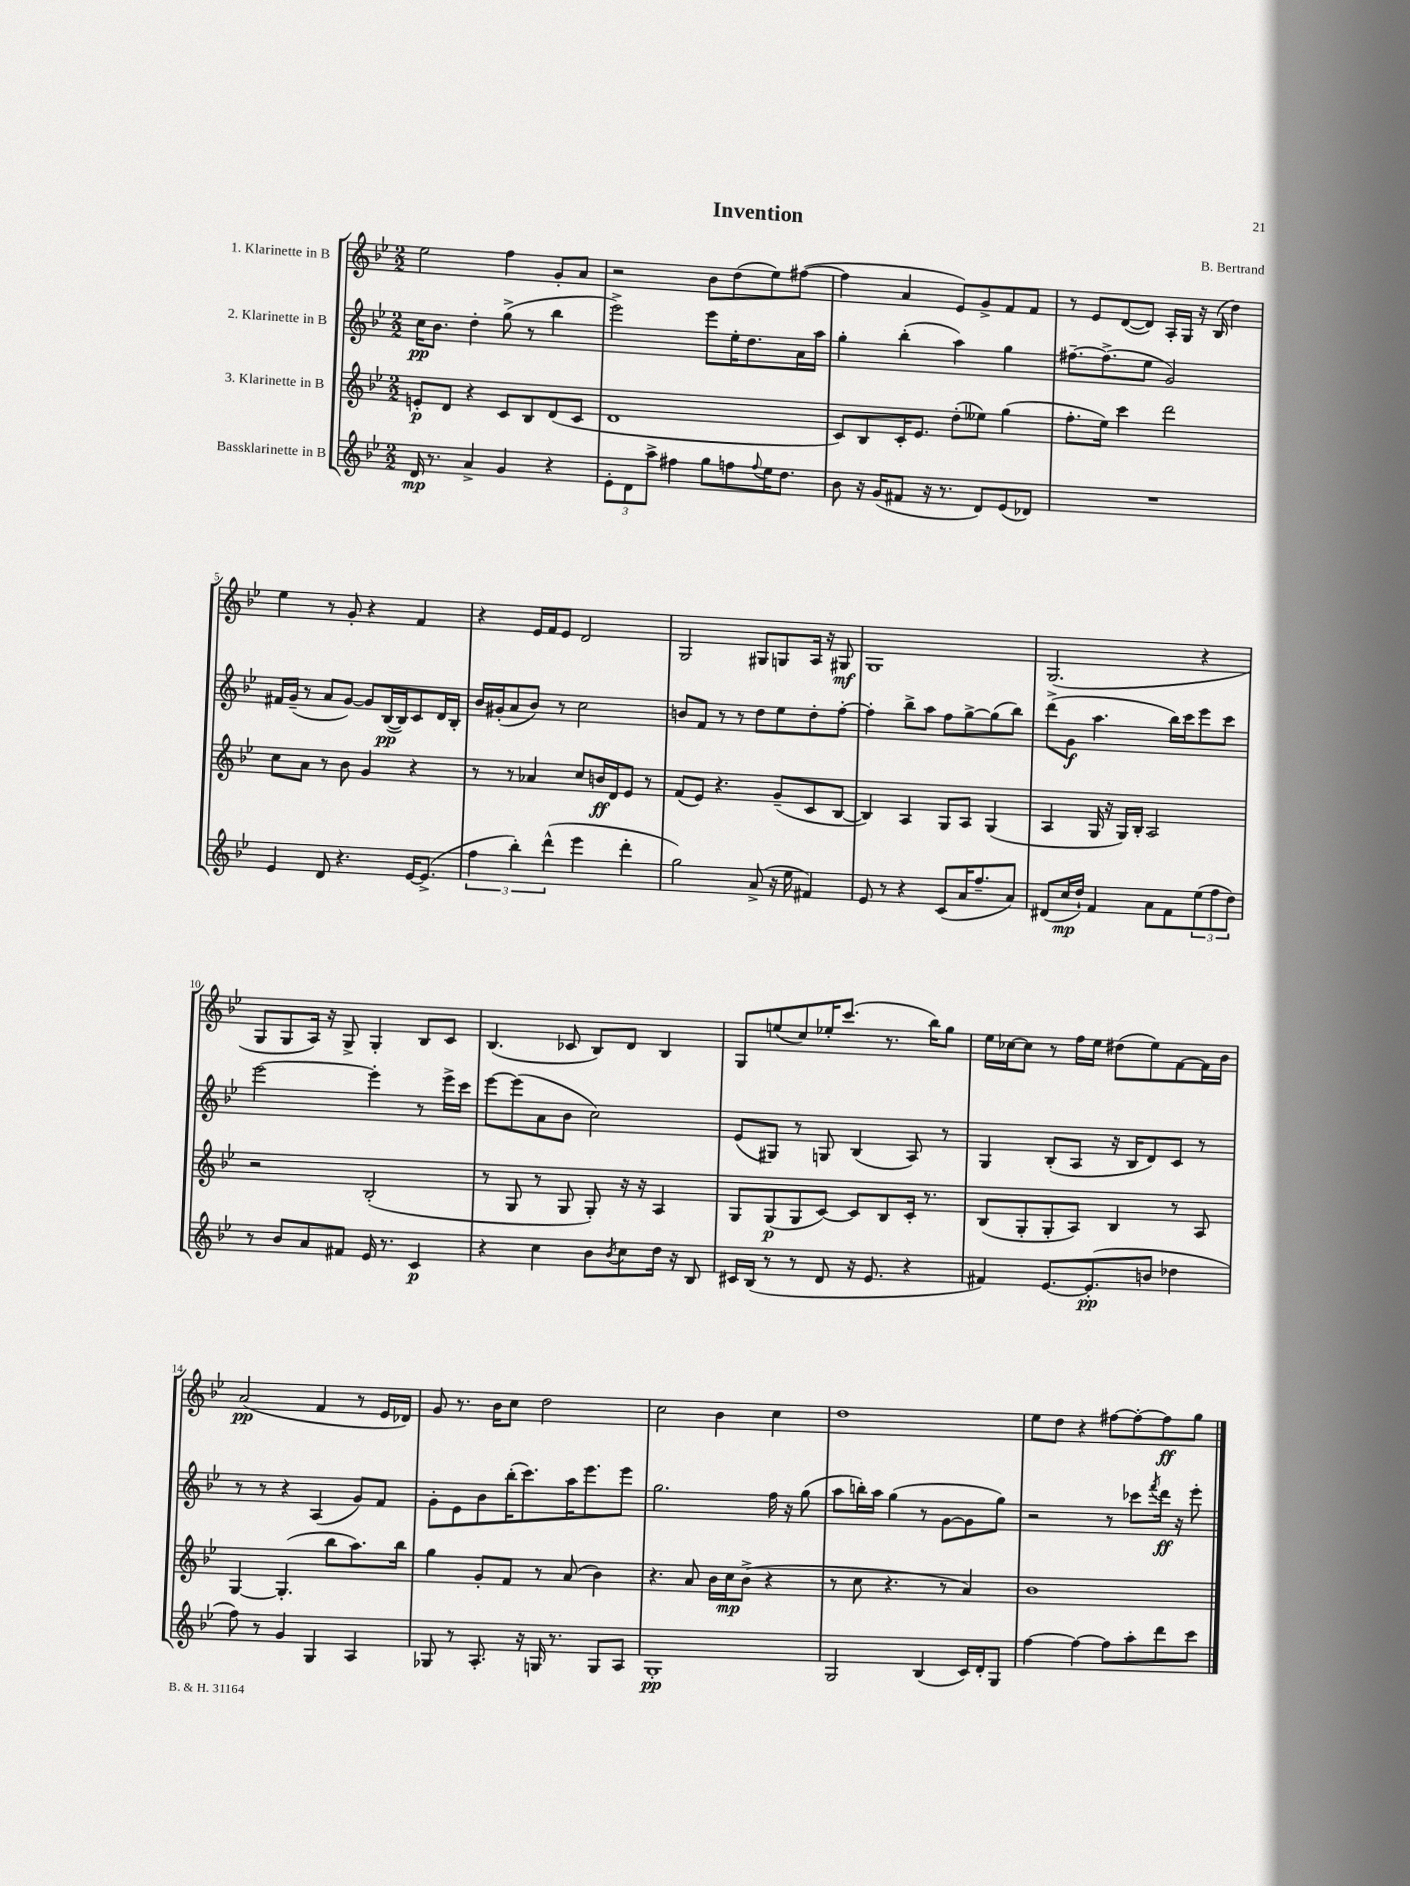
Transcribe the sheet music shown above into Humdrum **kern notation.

**kern	**dynam	**kern	**dynam	**kern	**dynam	**kern	**dynam
*part4	*part4	*part3	*part3	*part2	*part2	*part1	*part1
*staff4	*staff4	*staff3	*staff3	*staff2	*staff2	*staff1	*staff1
*I"Bassklarinette in B	*	*I"3. Klarinette in B	*	*I"2. Klarinette in B	*	*I"1. Klarinette in B	*
*clefG2	*	*clefG2	*	*clefG2	*	*clefG2	*
*k[b-e-]	*	*k[b-e-]	*	*k[b-e-]	*	*k[b-e-]	*
*M2/2	*	*M2/2	*	*M2/2	*	*M2/2	*
=1	=1	=1	=1	=1	=1	=1	=1
16d/	mp	8en'/L	p	16cc\KL	pp	2ee-\	.
8.r	.	.	.	8.b-\J	.	.	.
.	.	8d/J	.	.	.	.	.
4a^/	.	4r	.	4dd'\	.	.	.
4g/	.	8c/L	.	(8gg^\	.	4ff\	.
.	.	8B-/	.	8r	.	.	.
4r	.	(8d/	.	4bb-\	.	8g'/L	.
.	.	8c/J	.	.	.	8a/J	.
=2	=2	=2	=2	=2	=2	=2	=2
12e-'\L	.	1d	.	2eee-^\)	.	2r	.
12d\	.	.	.	.	.	.	.
12aa^\J	.	.	.	.	.	.	.
4ff#X\	.	.	.	.	.	.	.
8gg\L	.	.	.	8eee-\L	.	8b-\L	.
8ffn\	.	.	.	16ee-'\K	.	(8dd\	.
.	.	.	.	8.dd\	.	.	.
8qqff/	.	.	.	.	.	.	.
16ee-\K	.	.	.	.	.	8ee-\)	.
8.dd\J	.	.	.	.	.	.	.
.	.	.	.	16a\L	.	([8ff#X\J	.
.	.	.	.	16aa\JJ	.	.	.
=3	=3	=3	=3	=3	=3	=3	=3
8b-\	.	8c/L)	.	4gg'\	.	4ff#\]	.
16r	.	8B-/	.	.	.	.	.
(16g/KL	.	.	.	.	.	.	.
8f#X/J	.	16c'/K	.	(4bb-'\	.	4a/	.
.	.	8.e-/J	.	.	.	.	.
16r	.	.	.	.	.	.	.
8.r	.	.	.	.	.	.	.
.	.	(8dd'\L	.	4aa\)	.	8e-/L)	.
8d/L)	.	8ee--X\J)	.	.	.	8g^/	.
(8e-/	.	(4gg\	.	4gg\	.	8f/	.
8d-X/J)	.	.	.	.	.	8f/J	.
=4	=4	=4	=4	=4	=4	=4	=4
1r	.	8.ff'\L	.	[8.ff#X~\L	.	8r	.
.	.	.	.	.	.	8e-/L	.
.	.	16ee-\Jk)	.	(8.ff#^\]	.	.	.
.	.	4ccc\	.	.	.	([8d/	.
.	.	.	.	8ee-\J	.	8d/J])	.
.	.	2ddd\	.	2g/)	.	16A'/LL	.
.	.	.	.	.	.	16G/JJ	.
.	.	.	.	.	.	16r	.
.	.	.	.	.	.	(16B-/	.
.	.	.	.	.	.	4dd\)	.
!!LO:LB:g=z
=5	=5	=5	=5	=5	=5	=5	=5
4e-/	.	8cc\L	.	16f#X/LL	.	4ee-\	.
.	.	.	.	(16g~/JJ	.	.	.
.	.	8a\J	.	8r	.	.	.
8d/	.	8r	.	8a/L	.	8r	.
4.r	.	8b-\	.	[8g/J)	.	8g'/	.
.	.	4g/	.	8g/L]	.	4r	.
.	.	.	.	([16B-/L	pp	.	.
.	.	.	.	16B-/J])	.	.	.
[16e-/KL	.	4r	.	8c/	.	4f/	.
(8.e-^/J]	.	.	.	.	.	.	.
.	.	.	.	16d/L	.	.	.
.	.	.	.	16B-'/JJ	.	.	.
=6	=6	=6	=6	=6	=6	=6	=6
6ff\	.	8r	.	16b-/LL	.	4r	.
.	.	.	.	(16g#X'/J	.	.	.
.	.	8r	.	8a/	.	.	.
6bb-'\)	.	.	.	.	.	.	.
.	.	4a-X/	.	8b-/J)	.	16e-/LL	.
.	.	.	.	.	.	16f/J	.
(6ddd^^\	.	.	.	.	.	.	.
.	.	.	.	8r	.	8e-/J	.
4eee-\	.	8cc/L	.	2cc\	.	2d/	.
.	.	16bn/L	ff	.	.	.	.
.	.	16d/J	.	.	.	.	.
4ddd'\	.	8e-/J	.	.	.	.	.
.	.	8r	.	.	.	.	.
=7	=7	=7	=7	=7	=7	=7	=7
2gg\)	.	(8f/L	.	8bn/L	.	2G/	.
.	.	8e-/J)	.	8f/J	.	.	.
.	.	4.r	.	8r	.	.	.
.	.	.	.	8r	.	.	.
(8a^/	.	.	.	8dd\L	.	8G#X/L	.
16r	.	(8g~/L	.	8ee-\	.	8Gn/	.
16ee-\	.	.	.	.	.	.	.
4f#X/)	.	8c/	.	8dd'\	.	16A/Jk	.
.	.	.	.	.	.	16r	.
.	.	[8B-/J	.	[8ff'\J	.	8G#X/	mf
=8	=8	=8	=8	=8	=8	=8	=8
8e-/	.	4B-/])	.	4ff'\]	.	1G	.
8r	.	.	.	.	.	.	.
4r	.	4A/	.	8bb-^\L	.	.	.
.	.	.	.	8aa\J	.	.	.
(8c/L	.	8G/L	.	8ff\L	.	.	.
16a/K	.	8A/J	.	[8gg^\	.	.	.
8.ff~/	.	.	.	.	.	.	.
.	.	(4G/	.	(8gg\]	.	.	.
8a/J)	.	.	.	8bb-\J)	.	.	.
=9	=9	=9	=9	=9	=9	=9	=9
(8d#X/L	.	4A/	.	(8ddd^\L	.	(2.G/	.
16cc/L	mp	.	.	8g\J	f	.	.
16dd`/JJ)	.	.	.	.	.	.	.
4f/	.	16G/	.	4.aa\	.	.	.
.	.	16r	.	.	.	.	.
.	.	16G/LL)	.	.	.	.	.
.	.	16B-'/JJ	.	.	.	.	.
8a\L	.	2A/	.	.	.	.	.
8f\	.	.	.	16bb-\LL)	.	.	.
.	.	.	.	16ccc\J	.	.	.
(12ee-\	.	.	.	8eee-\	.	4r	.
12ff\	.	.	.	.	.	.	.
.	.	.	.	8ccc\J	.	.	.
12dd\J)	.	.	.	.	.	.	.
!!LO:LB:g=z
=10	=10	=10	=10	=10	=10	=10	=10
8r	.	2r	.	[2eee-\	.	8G/L	.
8b-/L	.	.	.	.	.	8G/	.
8a/	.	.	.	.	.	16A/Jk)	.
.	.	.	.	.	.	16r	.
8f#X/J	.	.	.	.	.	8G^/	.
16e-/	.	(2B-'/	.	4eee-'\]	.	4G'/	.
8.r	.	.	.	.	.	.	.
4c/	p	.	.	8r	.	8B-/L	.
.	.	.	.	16eee-^\LL	.	8c/J	.
.	.	.	.	16ccc\JJ	.	.	.
=11	=11	=11	=11	=11	=11	=11	=11
4r	.	8r	.	[8eee-\L	.	(4.B-/	.
.	.	8G/	.	(8eee-\]	.	.	.
4cc\	.	8r	.	8a\	.	.	.
.	.	8G/	.	8b-\J	.	8c-X/	.
8b-\L	.	8G'/)	.	2cc\)	.	8B-/L)	.
8qb-/	.	.	.	.	.	.	.
8cc\	.	16r	.	.	.	8d/J	.
.	.	16r	.	.	.	.	.
16dd\Jk	.	4A/	.	.	.	4B-/	.
16r	.	.	.	.	.	.	.
8B-/	.	.	.	.	.	.	.
=12	=12	=12	=12	=12	=12	=12	=12
16c#X/LL	.	8G/L	.	(8e-/L	.	8G/L	.
(16B-/JJ	.	.	.	.	.	.	.
8r	.	(8G/	p	8G#X/J)	.	(8een/	.
8r	.	8G/	.	8r	.	8cc/)	.
8d/	.	[8c/J)	.	8Gn/	.	16ee-X'/K	.
.	.	.	.	.	.	(8.ccc/J	.
16r	.	8c/L]	.	(4B-/	.	.	.
8.e-/	.	.	.	.	.	.	.
.	.	8B-/	.	.	.	8.r	.
4r	.	16c'/Jk	.	8A/)	.	.	.
.	.	8.r	.	.	.	16bb-\KL)	.
.	.	.	.	8r	.	8gg\J	.
=13	=13	=13	=13	=13	=13	=13	=13
4f#X/)	.	(8B-/L	.	4G/	.	16ee-\LL	.
.	.	.	.	.	.	[16cc-X\J	.
.	.	8G'/	.	.	.	8cc-\J]	.
[8.e-/L	.	8G'/	.	(8B-'/L	.	8r	.
.	.	8A/J)	.	8A/J	.	16ff\LL	.
(8.e-'/]	pp	.	.	.	.	16ee-\JJ	.
.	.	4B-/	.	16r	.	(8dd#X\L	.
.	.	.	.	16B-/KL	.	.	.
8bn/J	.	.	.	8d/)	.	8ee-\)	.
4dd-X\	.	8r	.	8c/J	.	[8f\	.
.	.	8A/	.	8r	.	16f\L]	.
.	.	.	.	.	.	16b-\JJ	.
!!LO:LB:g=z
=14	=14	=14	=14	=14	=14	=14	=14
8ff\)	.	[4G/	.	8r	.	(2a/	pp
8r	.	.	.	8r	.	.	.
4g/	.	(4.G'/]	.	4r	.	.	.
4G/	.	.	.	(4A/	.	4f/	.
.	.	8bb-\L	.	.	.	.	.
4A/	.	8.aa\)	.	8g/L)	.	8r	.
.	.	.	.	8f/J	.	16e-/LL	.
.	.	16bb-\Jk	.	.	.	16d-X/JJ)	.
=15	=15	=15	=15	=15	=15	=15	=15
8G-X/	.	4gg\	.	8g'\L	.	8g/	.
8r	.	.	.	8e-\	.	8.r	.
8.A'/	.	8g'/L	.	8b-\	.	.	.
.	.	.	.	.	.	16b-\KL	.
.	.	8f/J	.	(16bb-'\K	.	8cc\J	.
16r	.	.	.	8.ccc\)	.	.	.
16Gn/	.	8r	.	.	.	2dd\	.
8.r	.	.	.	.	.	.	.
.	.	(8a/	.	16aa\K	.	.	.
.	.	.	.	8.eee-\	.	.	.
8G/L	.	4b-\)	.	.	.	.	.
8A/J	.	.	.	8eee-\J	.	.	.
=16	=16	=16	=16	=16	=16	=16	=16
1G'	pp	4.r	.	2.gg\	.	2cc\	.
.	.	8a/	.	.	.	.	.
.	.	16b-\LL	.	.	.	4b-\	.
.	.	16cc\J	mp	.	.	.	.
.	.	(8b-^\J	.	.	.	.	.
.	.	4r	.	16ff\	.	4cc\	.
.	.	.	.	16r	.	.	.
.	.	.	.	(8gg\	.	.	.
=17	=17	=17	=17	=17	=17	=17	=17
2G/	.	8r	.	8aa\L	.	1dd	.
.	.	8cc\	.	16bbn'\L)	.	.	.
.	.	.	.	16aa\JJ	.	.	.
.	.	4.r	.	(4gg\	.	.	.
(4B-/	.	.	.	8r	.	.	.
.	.	8r	.	[8g\L	.	.	.
16c/LL)	.	4a/)	.	8g\]	.	.	.
16d'/J	.	.	.	.	.	.	.
8G/J	.	.	.	8gg\J)	.	.	.
=18	=18	=18	=18	=18	=18	=18	=18
[4ff\	.	1b-	.	2r	.	8ee-\L	.
.	.	.	.	.	.	8dd\J	.
4ff\_	.	.	.	.	.	4r	.
8ff\L]	.	.	.	8r	.	[8ff#X\L	.
8aa'\	.	.	.	8ccc-X\L	.	8ff#'\_	.
.	.	.	.	8qfff/	.	.	.
8ddd\	.	.	.	16ddd\Jk	ff	8ff#\]	ff
.	.	.	.	16r	.	.	.
8ccc\J	.	.	.	8eee-'\	.	8gg\J	.
==	==	==	==	==	==	==	==
*-	*-	*-	*-	*-	*-	*-	*-
